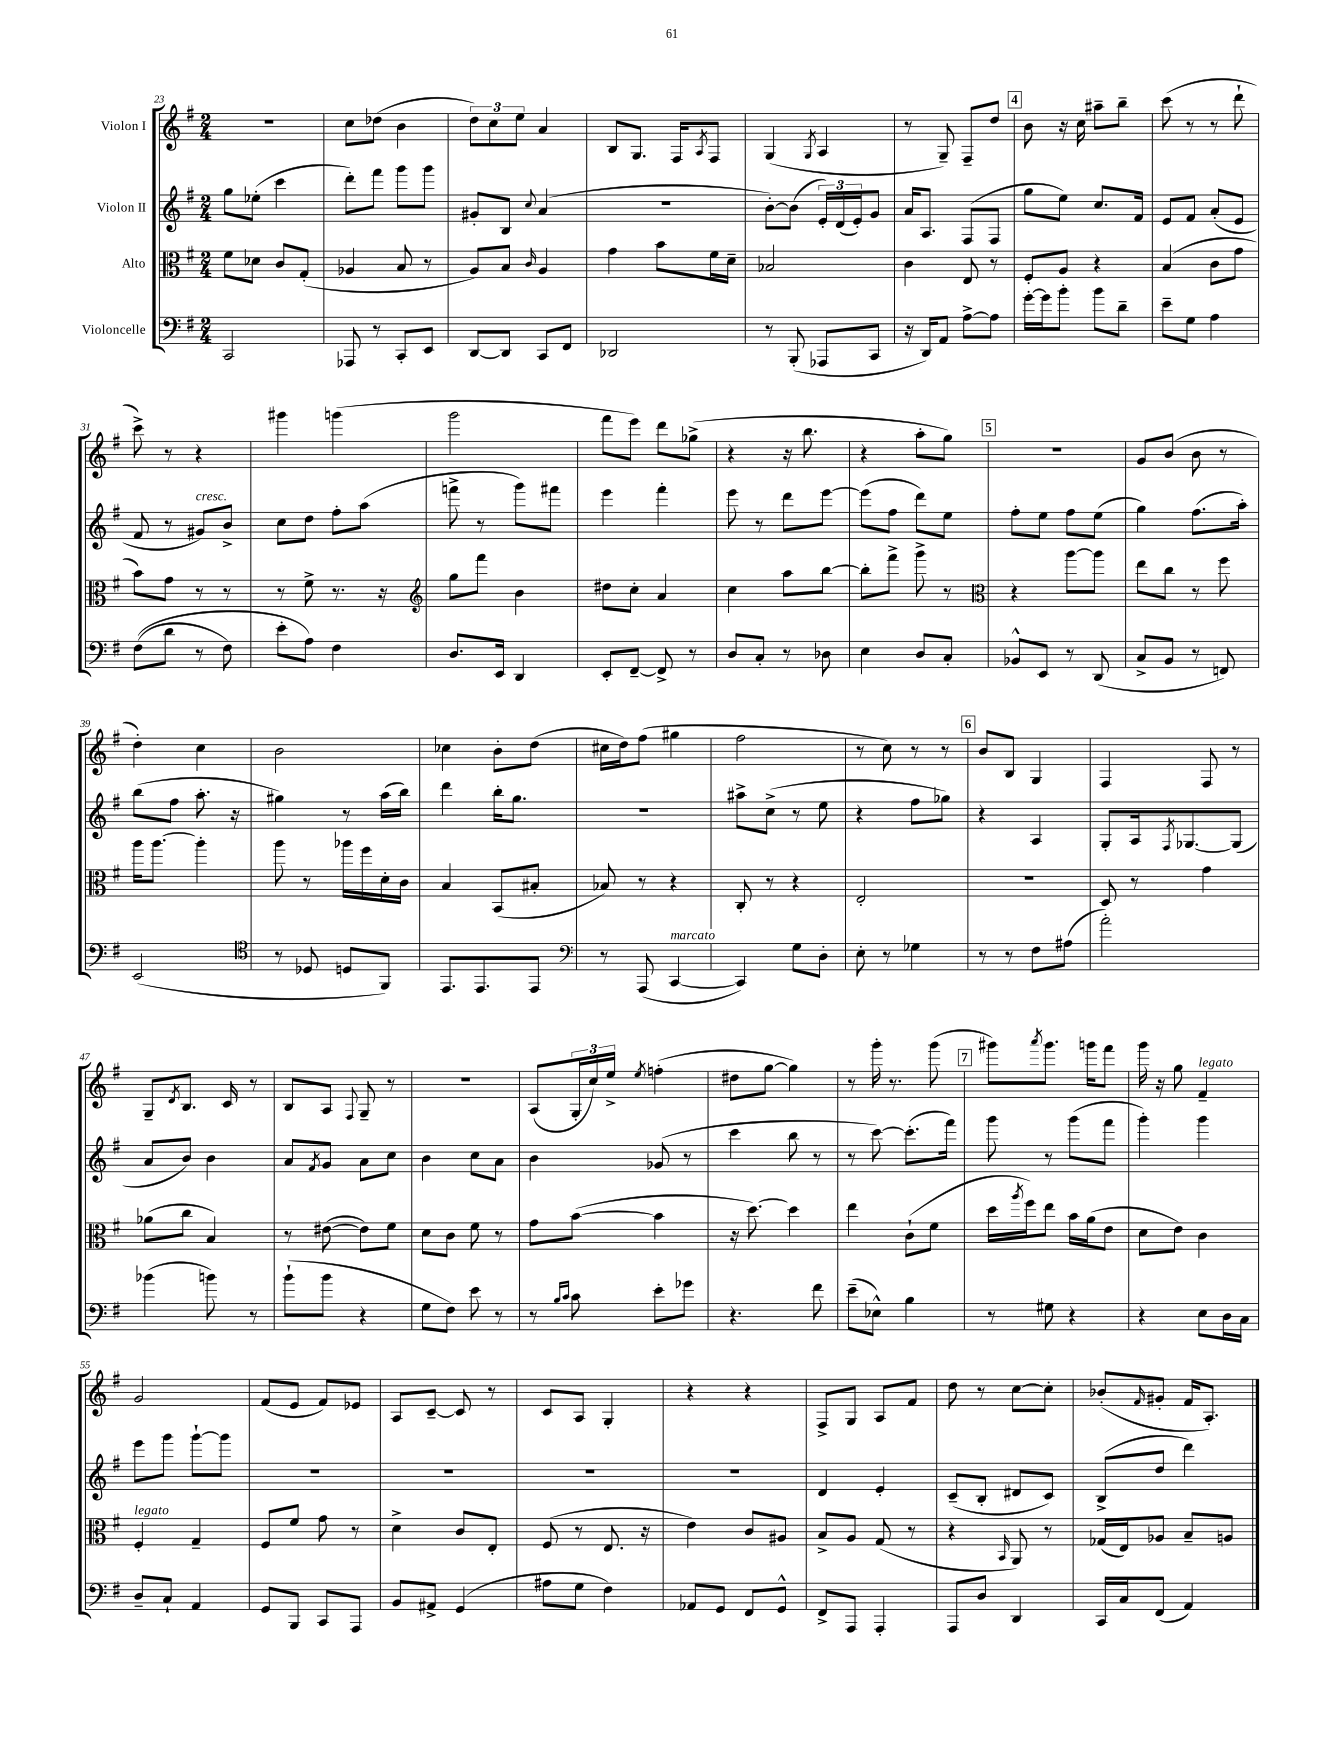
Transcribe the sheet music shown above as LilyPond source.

<<
\new StaffGroup <<
\new Staff = "s0" \with { instrumentName = "Violon I" } {
    \clef treble \key g \major \numericTimeSignature \time 2/4
    r2 |
    c''8 des''8( b'4 |
    \tuplet 3/2 { d''8) c''8 e''8 } a'4 |
    b8 g8. fis16 \acciaccatura { a8 } fis8 |
    g4( \acciaccatura { g8 } a4 |
    r8 g8--) fis8-- d''8 |
    \mark \markup { \box "4" } b'8 r16 c''16 ais''8-- b''8-- |
    c'''8( r8 r8 d'''8-! |
    c'''8->) r8 r4 |
    gis'''4 g'''4( |
    g'''2 |
    fis'''8 e'''8) d'''8 ges''8->( |
    r4 r16 b''8. |
    r4 a''8-. g''8) |
    \mark \markup { \box "5" } R2 |
    g'8 b'8( b'8 r8 |
    d''4-.) c''4 |
    b'2 |
    ces''4 b'8-. d''8( |
    cis''16 d''16) fis''8( gis''4 |
    fis''2 |
    r8 c''8) r8 r8 |
    \mark \markup { \box "6" } b'8 b8 g4 |
    fis4 fis8 r8 |
    g8-- \acciaccatura { d'8 } b8. c'16 r8 |
    b8 a8 \appoggiatura { fis8 } g8-- r8 |
    R2 |
    a8( \tuplet 3/2 { g16-. c''16) e''16-> } \acciaccatura { e''8 } f''4-.( |
    dis''8 g''8~ g''4) |
    r8 g'''16-. r8. g'''8( |
    \mark \markup { \box "7" } gis'''8) \acciaccatura { a'''8 } gis'''8. g'''16 fis'''8 |
    g'''16 r16 g''8 fis'4--^\markup { \italic "legato" } |
    g'2 |
    fis'8( e'8 fis'8) ees'8 |
    a8 c'8~-- c'8 r8 |
    c'8 a8 g4-. |
    r4 r4 |
    fis8-> g8 a8 fis'8 |
    d''8 r8 c''8~ c''8-. |
    bes'8-.( \grace { fis'16 } gis'8-. fis'16 a8.-.) \bar "|." |
}
\new Staff = "s1" \with { instrumentName = "Violon II" } {
    \clef treble \key g \major \numericTimeSignature \time 2/4
    g''8 ees''8-.( c'''4 |
    d'''8-.) fis'''8 g'''8 g'''8 |
    gis'8-. b8 \appoggiatura { c''8 } a'4( |
    r2 |
    b'8~-.) b'8( \tuplet 3/2 { e'16-.) d'16( e'16-.) } g'8 |
    a'16 a8. fis8( fis8 |
    \mark \markup { \box "4" } g''8 e''8) c''8. fis'16 |
    e'8 fis'8 a'8-.( e'8 |
    fis'8 r8 gis'8^\markup { \italic "cresc." }) b'8-> |
    c''8 d''8 fis''8-. a''8( |
    f'''8-> r8 g'''8) fis'''8 |
    e'''4 fis'''4-. |
    e'''8 r8 d'''8 e'''8~ |
    e'''8( fis''8 d'''8) e''8 |
    \mark \markup { \box "5" } fis''8-. e''8 fis''8 e''8( |
    g''4) fis''8.( a''16-.) |
    b''8( fis''8 a''8.-. r16 |
    gis''4) r8 a''16( b''16) |
    d'''4 b''16-. g''8. |
    R2 |
    ais''8-> c''8->( r8 e''8 |
    r4 fis''8 ges''8) |
    \mark \markup { \box "6" } r4 a4 |
    g8-. a16 \acciaccatura { fis8 } ges8.~ ges8( |
    a'8 b'8) b'4 |
    a'8 \acciaccatura { fis'8 } g'8 a'8 c''8 |
    b'4 c''8 a'8 |
    b'4 ges'8( r8 |
    c'''4 b''8 r8 |
    r8 c'''8~) c'''8.-.( fis'''16) |
    \mark \markup { \box "7" } g'''8 r8 g'''8( fis'''8 |
    g'''4-.) g'''4 |
    e'''8 g'''8 g'''8~-! g'''8 |
    R2 |
    R2 |
    R2 |
    R2 |
    d'4 e'4-. |
    c'8--( b8-. dis'8 c'8) |
    b8->( d''8 d'''4) \bar "|." |
}
\new Staff = "s2" \with { instrumentName = "Alto" } {
    \clef alto \key g \major \numericTimeSignature \time 2/4
    fis'8 des'8 c'8 g8-.( |
    aes4 b8 r8 |
    a8) b8 \grace { c'16 } a4 |
    g'4 b'8 fis'16 d'16-- |
    bes2 |
    c'4 e8 r8 |
    \mark \markup { \box "4" } fis8-. a8 r4 |
    b4( c'8 g'8 |
    b'8) g'8 r8 r8 |
    r8 fis'8-> r8. r16 |
    \clef treble g''8 fis'''8 b'4 |
    dis''8 c''8-. a'4 |
    c''4 a''8 b''8~ |
    b''8-. fis'''8-> g'''8-> r8 |
    \mark \markup { \box "5" } \clef alto r4 a''8~ a''8 |
    e''8 c''8 r8 fis''8 |
    a''16 a''8.~ a''4-. |
    a''8 r8 aes''16 fis''16 d'16-. c'16 |
    b4 b,8( bis8-. |
    bes8) r8 r4 |
    c8-. r8 r4 |
    e2-. |
    \mark \markup { \box "6" } r2 |
    d8 r8 g'4 |
    aes'8( c''8 b4) |
    r8 eis'8~( eis'8) fis'8 |
    d'8 c'8 fis'8 r8 |
    g'8 b'8~( b'4 |
    r16 d''8.~) d''4 |
    e''4 c'8-!( fis'8 |
    \mark \markup { \box "7" } d''16 \acciaccatura { a''8 } fis''16) e''8 b'16 a'16( e'8 |
    d'8 e'8) c'4 |
    fis4-.^\markup { \italic "legato" } g4-- |
    fis8 fis'8 g'8 r8 |
    d'4-> c'8 e8-. |
    fis8( r8 e8. r16 |
    e'4) c'8 ais8 |
    b8-> a8 g8( r8 |
    r4 \grace { b,16 } a,8) r8 |
    ges16( e16) aes8 b8-- a8 \bar "|." |
}
\new Staff = "s3" \with { instrumentName = "Violoncelle" } {
    \clef bass \key g \major \numericTimeSignature \time 2/4
    c,2 |
    aes,,8 r8 c,8-. e,8 |
    d,8~ d,8 c,8 fis,8 |
    des,2 |
    r8 b,,8-.( aes,,8 c,8 |
    r16 d,16) a,8 a8~-> a8 |
    \mark \markup { \box "4" } g'16~-. g'16 b'8-. b'8 d'8-- |
    e'8-- g8 a4 |
    fis8(\( d'8 r8 fis8) |
    e'8-. a8\) fis4 |
    d8. e,16 d,4 |
    e,8-. fis,8~-- fis,8-> r8 |
    d8 c8-. r8 des8 |
    e4 d8 c8-. |
    \mark \markup { \box "5" } bes,8-^ e,8 r8 d,8( |
    c8-> b,8 r8 f,8) |
    e,2( |
    \clef tenor r8 des8 d8 fis,8) |
    e,8. e,8. e,8 |
    \clef bass r8 a,,8( c,4~^\markup { \italic "marcato" } |
    c,4) g8 d8-. |
    e8-. r8 ges4 |
    \mark \markup { \box "6" } r8 r8 fis8 ais8( |
    a'2-.) |
    bes'4( b'8) r8 |
    b'8-!( b'8 r4 |
    g8 fis8) e'8 r8 |
    r8 \grace { b16 c'16 } c'8 e'8-. ges'8 |
    r4. fis'8 |
    e'8--( ees8-^) b4 |
    \mark \markup { \box "7" } r8 gis8 r4 |
    r4 e8 d16 c16 |
    d8-- c8-! a,4 |
    g,8 b,,8 c,8 a,,8 |
    b,8 ais,8-> g,4( |
    ais8 g8 fis4) |
    aes,8 g,8 fis,8 g,8-^ |
    fis,8-> a,,8 a,,4-. |
    a,,8 d8 d,4 |
    c,16 c16 fis,8( a,4) \bar "|." |
}
>>
>>
\layout { \context { \Score currentBarNumber = #23 } }
